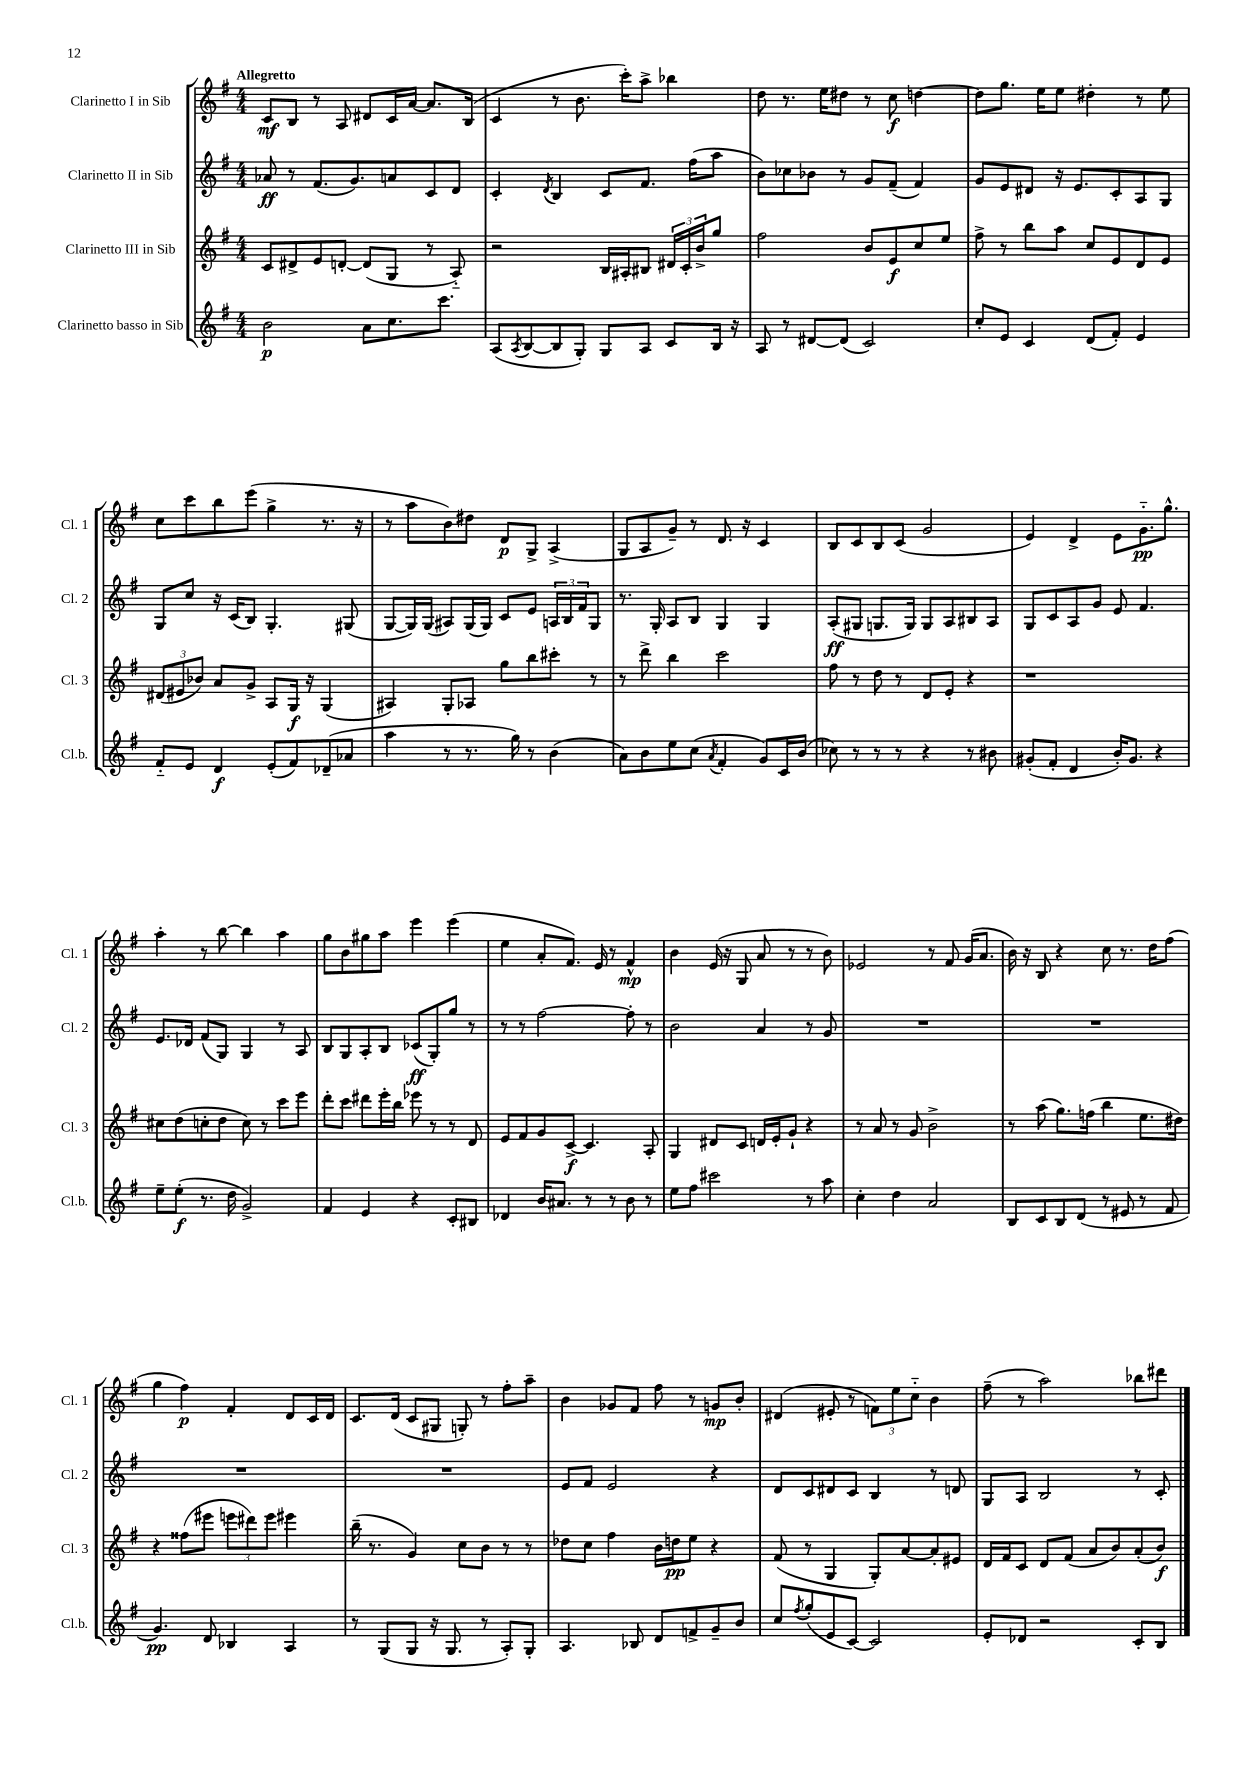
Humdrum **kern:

**kern	**kern	**kern	**kern
*staff4	*staff3	*staff2	*staff1
*clefG2	*clefG2	*clefG2	*clefG2
*k[f#]	*k[f#]	*k[f#]	*k[f#]
*M4/4	*M4/4	*M4/4	*M4/4
2b	8c	8a-	8c
.	8d#^	8r	8B
.	8e	(8.f#	8r
.	[8d'	.	8A
.	.	8.g)	.
8a	(8d]	.	8d#
8.cc	8G	8a	16c
.	.	.	[16a
.	8r	8c	8.a]
8.ccc	.	.	.
.	8A'~)	8d	.
.	.	.	(16B
=	=	=	=
(8A	2r	4c'	4c
8qA	.	.	.
[8B	.	.	.
.	.	8qd	.
8B]	.	4B	8r
8G')	.	.	8.b
8G	16B	8c	.
.	16A#'	.	16ccc')
8A	8B#	8.f#	8aa^
8c	24d#	.	4bb-
.	24c'	.	.
.	.	(16ff#	.
.	24b^	.	.
16B	8gg	8aa	.
16r	.	.	.
=	=	=	=
8A	2ff#	8b)	8dd
8r	.	8cc-	8.r
[8d#	.	8b-	.
.	.	.	16ee
(8d#]	.	8r	8dd#
2c)	8b	8g	8r
.	8e	(8f#~	8cc
.	8cc	4f#)	[4dd
.	8ee	.	.
=	=	=	=
8cc'	8ff#^	8g	8dd]
8e	8r	8e	8.gg
4c	8bb	8d#	.
.	.	.	16ee
.	8aa	16r	8ee
.	.	8.e	.
(8d	8cc	.	4dd#'
8f#')	8e	8c'	.
4e	8d	8A	8r
.	8e	8G	8ee
=	=	=	=
8f#'~	(12d#	8G	8cc
.	12e#	.	.
8e	.	8cc	8ccc
.	12b-)	.	.
4d	8a	16r	8bb
.	.	(16c	.
.	8g^	8B)	(8eee
(8e'	8A	4.G'	4gg^
8f#)	16G	.	.
.	16r	.	.
(8d-~	(4G	.	8.r
8a-	.	(8G#	.
.	.	.	16r
=	=	=	=
4aa	4A#)	[8G	8r
.	.	16G])	8aa
.	.	(16G	.
8r	8G'	8A#)	8b)
8.r	8A-	(16G	8dd#
.	.	16G)	.
.	8gg	8c	8d
16gg)	.	.	.
8r	8bb	8e	8G^
(4b	8ccc#'	24A	(4A^
.	.	24B	.
.	.	24f#	.
.	8r	8G	.
=	=	=	=
8a)	8r	8.r	8G
8b	8ddd^	.	8A
.	.	16G'	.
8ee	4bb	8A	8g~)
(8cc	.	8B	8r
8qa	.	.	.
4f#'	2ccc	4G	8.d
.	.	.	16r
8g)	.	4G	4c
16c	.	.	.
(16b	.	.	.
=	=	=	=
8cc-)	8ff#	(8A'	8B
8r	8r	8G#	8c
8r	8dd	8.G	8B
8r	8r	.	(8c
.	.	16G)	.
4r	8d	8G	2g
.	8e'	8A	.
8r	4r	8B#	.
8b#	.	8A	.
=	=	=	=
(8g#'	1r	8G	4e)
8f#'	.	8c	.
4d	.	8A	4d^
.	.	8g	.
16b')	.	8e	8e
8.g#	.	.	.
.	.	4.f#	8.g'~
4r	.	.	.
.	.	.	8.gg^^
=	=	=	=
8ee~	8cc#	8.e	4aa'
(8ee'	(8dd	.	.
.	.	16d-	.
8.r	8cc'	(8f#	8r
.	8dd	8G)	[8bb
16dd	.	.	.
2g^)	8cc)	4G	4bb]
.	8r	.	.
.	8ccc	8r	4aa
.	8eee	8A	.
=	=	=	=
4f#	8ddd'	8B	8gg
.	8ccc	8G	8b
4e	8ddd#	8A'	8gg#
.	16eee'	8B	8aa
.	16bb	.	.
4r	8eee-	(8c-	4eee
.	8r	8G')	.
8c'	8r	8gg	(4eee
8B#	8d	8r	.
=	=	=	=
4d-	8e	8r	4ee
.	8f#	8r	.
16b	8g	[2ff#	8a'
8.a#	.	.	.
.	[8c^	.	8.f#)
8r	4.c]	.	.
.	.	.	16e
8r	.	.	8r
8b	.	8ff#']	4f#^^
8r	8A'	8r	.
=	=	=	=
8ee	4G	2b	4b
8ff#	.	.	.
2ccc#	8d#	.	(16e
.	.	.	16r
.	8c	.	8G
.	16d	4a	8a
.	16e'	.	.
.	8g`	.	8r
8r	4r	8r	8r
8aa	.	8g	8b)
=	=	=	=
4cc'	8r	1r	2e-
.	8a	.	.
4dd	8r	.	.
.	8g	.	.
2a	2b^	.	8r
.	.	.	8f#
.	.	.	(16g
.	.	.	8.a
=	=	=	=
8B	8r	1r	16b)
.	.	.	16r
8c	(8aa	.	8B
8B	8.gg)	.	4r
(8d	.	.	.
.	(16ff	.	.
8r	4bb	.	8cc
8e#	.	.	8.r
8r	8.ee	.	.
.	.	.	16dd
8f#	.	.	(8ff#
.	16dd#)	.	.
=	=	=	=
4.g)	4r	1r	4gg
.	(8ff##	.	4ff#)
8d	8eee#	.	.
4B-	12eee	.	4f#'
.	12ddd#)	.	.
.	12eee	.	.
4A	4eee#	.	8d
.	.	.	16c
.	.	.	16d
=	=	=	=
8r	(16bb~	1r	8.c
.	8.r	.	.
(8G	.	.	.
.	.	.	(16d
8G	4g)	.	8c
16r	.	.	8G#
8.G	.	.	.
.	8cc	.	8G')
8r	8b	.	8r
8A')	8r	.	8ff#'
8G'	8r	.	8aa~
=	=	=	=
4.A	8dd-	8e	4b
.	8cc	8f#	.
.	4ff#	2e	8g-
8B-	.	.	8f#
8d	16b	.	8ff#
.	16dd	.	.
8f^	8ee	.	8r
8g~	4r	4r	8g
8b	.	.	8b'
=	=	=	=
8cc	(8f#	8d	(4d#
8qff#	.	.	.
(8gg'	8r	8c	.
8e	4G	8d#	8e#'
[8c)	.	8c	8r
2c]	8G')	4B	12f)
.	.	.	12ee
.	[8a	.	.
.	.	.	12cc'~
.	8a']	8r	4b
.	8e#	8d	.
=	=	=	=
8e'	16d	8G	(8ff#~
.	16f#	.	.
8d-	8c	8A	8r
2r	8d	2B	2aa)
.	(8f#	.	.
.	8a	.	.
.	8b)	.	.
8c'	(8a'	8r	8bb-
8B	8b)	8c'	8ddd#
==	==	==	==
*-	*-	*-	*-
